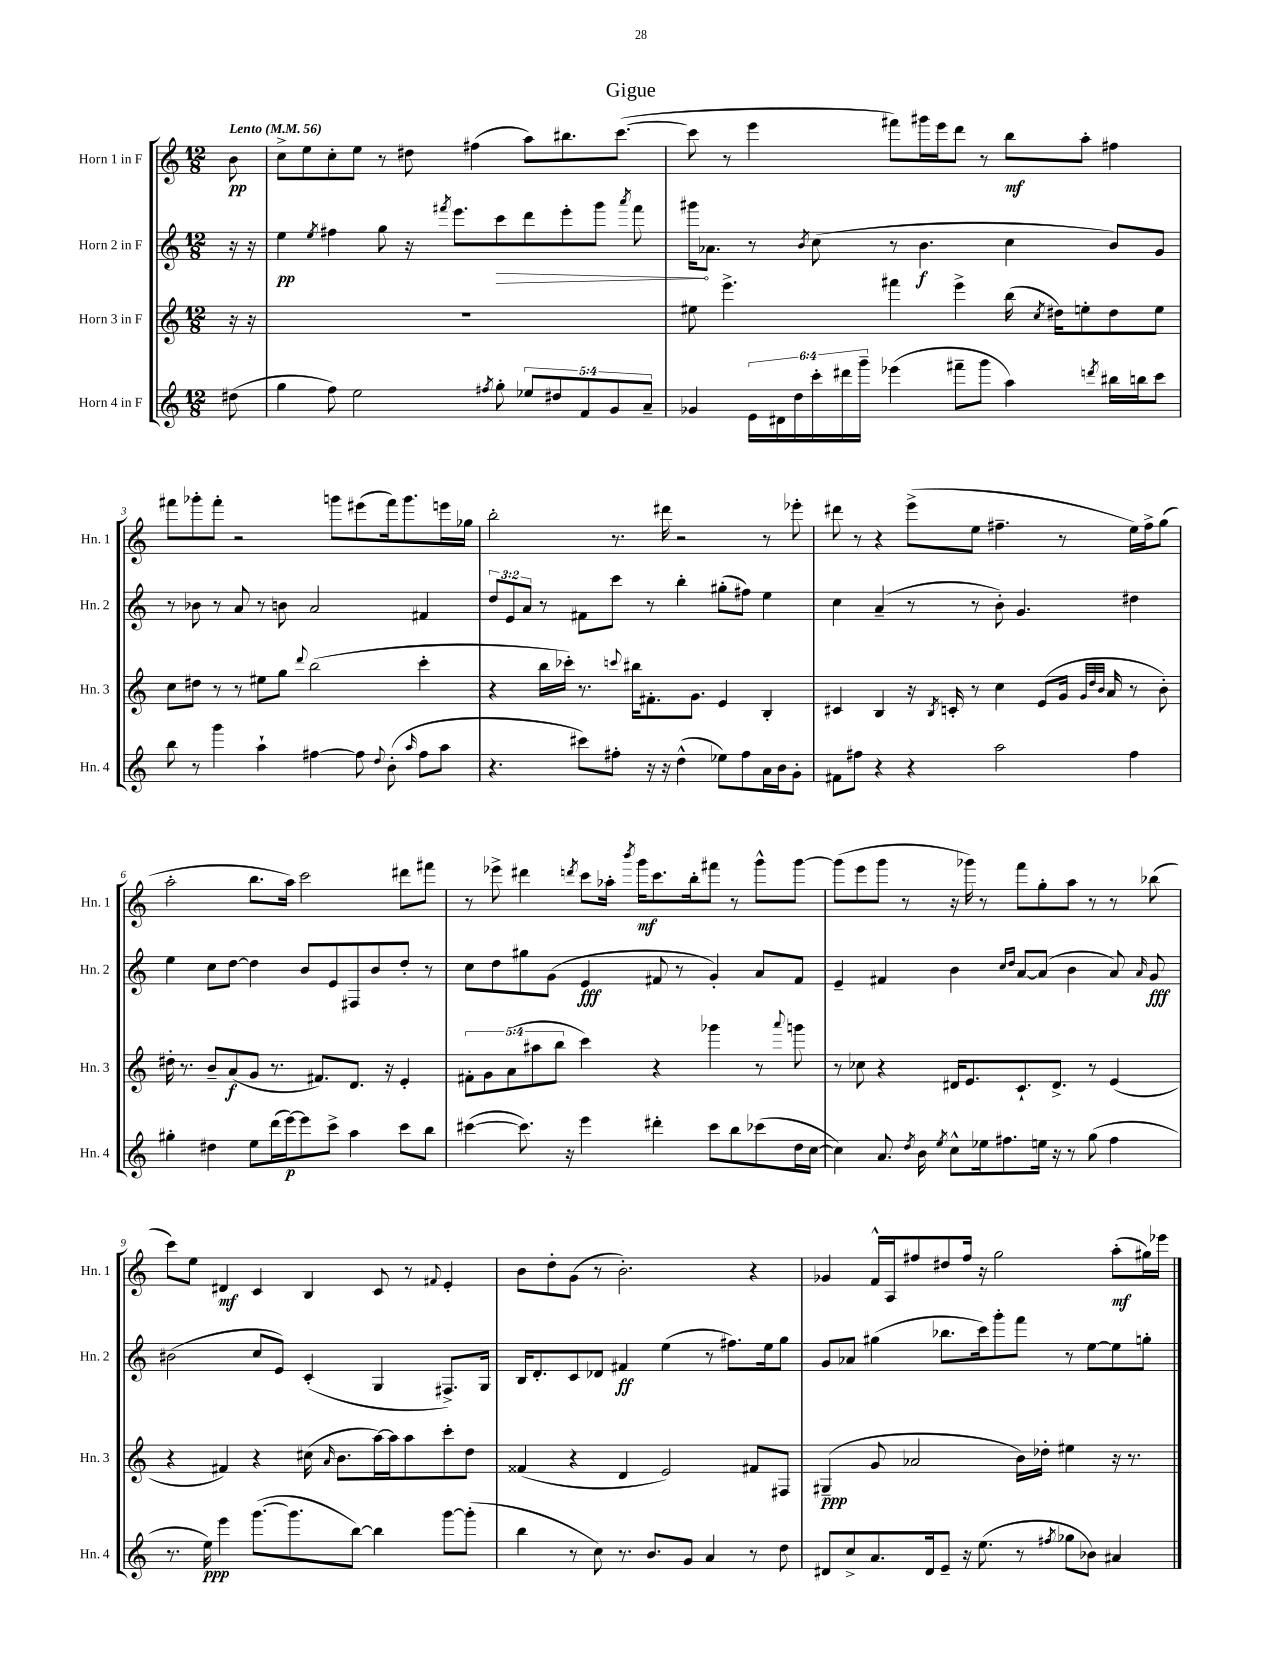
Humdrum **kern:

**kern	**dynam	**kern	**dynam	**kern	**dynam	**kern	**dynam
*part4	*part4	*part3	*part3	*part2	*part2	*part1	*part1
*staff4	*staff4	*staff3	*staff3	*staff2	*staff2	*staff1	*staff1
*I"Horn 4 in F	*	*I"Horn 3 in F	*	*I"Horn 2 in F	*	*I"Horn 1 in F	*
*I'Hn. 4	*	*I'Hn. 3	*	*I'Hn. 2	*	*I'Hn. 1	*
*clefG2	*	*clefG2	*	*clefG2	*	*clefG2	*
*k[]	*	*k[]	*	*k[]	*	*k[]	*
*M12/8	*	*M12/8	*	*M12/8	*	*M12/8	*
*MM56	*	*MM56	*	*MM56	*	*MM56	*
=	=	=	=	=	=	=	=
!	!	!	!	!	!	!LO:TX:a:B:t=Lento	!
(8dd#X\	.	16r	.	16r	.	8b\	pp
.	.	16r	.	16r	.	.	.
=1	=1	=1	=1	=1	=1	=1	=1
4gg\	.	1.r	.	4ee\	pp	8cc^\L	.
.	.	.	.	.	.	8ee\	.
.	.	.	.	8qee/	.	.	.
8ff\)	.	.	.	4ff#X\	.	8cc'\	.
2ee\	.	.	.	.	.	8ee\J	.
.	.	.	.	8gg\	.	8r	.
.	.	.	.	16r	.	8dd#X\	.
.	.	.	.	8qfff#X/	.	.	.
.	.	.	.	8.eee\L	.	.	.
.	.	.	.	.	.	(4ff#X\	.
8qff#X/	.	.	.	.	.	.	.
!	!	!	!	!	!LO:HP:b	!	!
8gg'\	.	.	.	8ccc\	>	.	.
10ee-X/L	.	.	.	8ddd\	.	8aa\L)	.
10dd#X/	.	.	.	.	.	.	.
.	.	.	.	8eee'\	.	8.bb#X\	.
10f/	.	.	.	.	.	.	.
.	.	.	.	8ggg\J	.	.	.
10g/	.	.	.	.	.	.	.
.	.	.	.	.	.	([8.ccc\J	.
.	.	.	.	8qaaa/	.	.	.
.	.	.	.	8fff#\	.	.	.
10a~/J	.	.	.	.	.	.	.
=2	=2	=2	=2	=2	=2	=2	=2
4g-X/	.	8ee#X\	.	16ggg#X\KL	.	8ccc\]	.
.	.	.	.	8.a-X\J	]	.	.
.	.	4.eee^\	.	.	.	8r	.
24e\LL	.	.	.	8r	.	4eee\	.
24d#X\	.	.	.	.	.	.	.
24dd\	.	.	.	.	.	.	.
.	.	.	.	8qb/	.	.	.
24ccc'\	.	.	.	(8cc\	.	.	.
24ddd#X\	.	.	.	.	.	.	.
24ggg~\JJ	.	.	.	.	.	.	.
(4eee-X\	.	4fff#X\	.	8r	.	8fff#X\L)	.
.	.	.	.	4.b\	f	16ggg#X\L	.
.	.	.	.	.	.	16eee\J	.
8fff#X~\L	.	4eee^\	.	.	.	8ddd\J	.
8ggg\J	.	.	.	.	.	8r	.
4aa\)	.	(16bb\	.	4cc\	.	8bb\L	mf
.	.	8qcc/	.	.	.	.	.
.	.	16dd#X\KL)	.	.	.	.	.
.	.	8een'\	.	.	.	8aa'\J	.
8qdddn/	.	.	.	.	.	.	.
16bb#X\LL	.	8dd#\	.	8b/L)	.	4ff#X\	.
16bbn\J	.	.	.	.	.	.	.
8ccc\J	.	8ee\J	.	8g/J	.	.	.
!!LO:LB:g=z
=3	=3	=3	=3	=3	=3	=3	=3
8bb\	.	8cc\L	.	8r	.	8fff#X\L	.
8r	.	8dd#X\J	.	8b-X\	.	8ggg-X'\	.
4ggg\	.	8r	.	8r	.	8fff#'\J	.
.	.	8r	.	8a/	.	2r	.
4aa`\	.	8ee#X\L	.	8r	.	.	.
.	.	8gg\J	.	8bn\	.	.	.
.	.	8qqddd/	.	.	.	.	.
[4ff#X\	.	(2bb\	.	2a/	.	.	.
.	.	.	.	.	.	8gggn\L	.
8ff#\]	.	.	.	.	.	(8eee#X\	.
8qqdd/	.	.	.	.	.	.	.
(8b'\	.	.	.	.	.	16fff#\k)	.
.	.	.	.	.	.	8.ggg\	.
16qqaa/	.	.	.	.	.	.	.
8ff#\L	.	4ccc'\	.	4f#X/	.	.	.
8aa\J	.	.	.	.	.	16eeen\L	.
.	.	.	.	.	.	16gg-X\JJ	.
=4	=4	=4	=4	=4	=4	=4	=4
4.r	.	4r	.	12dd/L	.	2bb'\	.
.	.	.	.	12e/	.	.	.
.	.	.	.	12a/J	.	.	.
.	.	16bb\LL	.	8r	.	.	.
.	.	16ccc-X'\JJ)	.	.	.	.	.
8ccc#X\L)	.	8.r	.	8f#X\L	.	.	.
8ff#X'\J	.	.	.	8ccc\J	.	8.r	.
.	.	8qqcccn/	.	.	.	.	.
.	.	16bb#X\KL	.	.	.	.	.
16r	.	8.f#X'\	.	8r	.	.	.
16r	.	.	.	.	.	16ddd#X\	.
(4dd^^\	.	.	.	4bb'\	.	2r	.
.	.	8.g\J	.	.	.	.	.
8ee-X\L)	.	4e/	.	(8gg#X'\L	.	.	.
8ff#\	.	.	.	8ff#X\J)	.	.	.
16a\L	.	4B'/	.	4ee\	.	8r	.
16b\J	.	.	.	.	.	.	.
8g'\J	.	.	.	.	.	8eee-X'\	.
=5	=5	=5	=5	=5	=5	=5	=5
8f#X\L	.	4c#X/	.	4cc\	.	8ddd#X\	.
8ff#X\J	.	.	.	.	.	8r	.
4r	.	4B/	.	(4a~/	.	4r	.
4r	.	16r	.	8r	.	(8eee^\L	.
.	.	8qB/	.	.	.	.	.
.	.	16cn'/	.	.	.	.	.
.	.	8r	.	8r	.	8ee\J	.
2aa\	.	4cc\	.	8b'\)	.	4.ff#X~\	.
.	.	.	.	4.g/	.	.	.
.	.	(8e/L	.	.	.	.	.
.	.	16g/Jk	.	.	.	8r	.
.	.	32qqg/LLL	.	.	.	.	.
.	.	32qqdd/	.	.	.	.	.
.	.	32qqb/JJJ	.	.	.	.	.
.	.	16a/	.	.	.	.	.
4ff#\	.	8r	.	4dd#X\	.	16ee\LL)	.
.	.	.	.	.	.	16ff#^\J	.
.	.	8b'\)	.	.	.	(8gg\J	.
!!LO:LB:g=z
=6	=6	=6	=6	=6	=6	=6	=6
4gg#X'\	.	16dd#X'\	.	4ee\	.	2aa'\	.
.	.	8.r	.	.	.	.	.
4dd#X\	.	8b~/L	.	8cc\L	.	.	.
.	.	(8a/	f	[8dd\J	.	.	.
8ee\L	.	8g/J	.	4dd\]	.	8.bb\L	.
(16ddd\L	.	8.r	.	.	.	.	.
[16eee\J)	p	.	.	.	.	16aa\Jk)	.
8eee\]	.	.	.	8b/L	.	2ccc\	.
.	.	8.f#X/L)	.	.	.	.	.
8ccc^\J	.	.	.	8e/	.	.	.
4aa\	.	8.d/J	.	8F#X/	.	.	.
.	.	.	.	8b/	.	.	.
.	.	16r	.	.	.	.	.
8ccc\L	.	4e'/	.	8dd'/J	.	8ddd#X\L	.
8bb\J	.	.	.	8r	.	8fff#X\J	.
=7	=7	=7	=7	=7	=7	=7	=7
([4ccc#X\	.	10f#X'\L	.	8cc\L	.	8r	.
.	.	10g\	.	.	.	.	.
.	.	.	.	8dd\	.	8eee-X^\	.
.	.	(10a\	.	.	.	.	.
8.ccc#\])	.	.	.	8gg#X\	.	4ddd#X\	.
.	.	10aa#X\	.	.	.	.	.
.	.	.	.	(8g\J	.	.	.
.	.	10bb\J	.	.	.	.	.
16r	.	.	.	.	.	.	.
.	.	.	.	.	.	8qdddn/	.
4eee\	.	4ccc\)	.	4e/	fff	8ccc\L	.
.	.	.	.	.	.	16aa-X'\Jk	.
.	.	.	.	.	.	8qbbb/	.
.	.	.	.	.	.	16ggg\KL	mf
4ddd#X'\	.	4r	.	8f#X/	.	8.ccc\	.
.	.	.	.	8r	.	.	.
.	.	.	.	.	.	16bb'\k	.
8ccc#\L	.	4ggg-X\	.	4g'/)	.	8fff#X\J	.
8bb\	.	.	.	.	.	8r	.
(8ccc-X\	.	8r	.	8a/L	.	8ggg^^\L	.
.	.	8qqaaa/	.	.	.	.	.
16dd\L	.	8gggn\	.	8f#/J	.	[8ggg\J	.
[16cc\JJ	.	.	.	.	.	.	.
=8	=8	=8	=8	=8	=8	=8	=8
4cc\])	.	8r	.	4e~/	.	(8ggg\L]	.
.	.	8cc-X\	.	.	.	8eee\	.
8.a/	.	4r	.	4f#X/	.	8ggg\J	.
.	.	.	.	.	.	8r	.
8qdd/	.	.	.	.	.	.	.
16b\	.	.	.	.	.	.	.
8qee/	.	.	.	.	.	.	.
8cc^^\L	.	16d#X/KL	.	4b\	.	16r	.
.	.	8.e/	.	.	.	16ggg-X\)	.
16ee-X\k	.	.	.	.	.	8r	.
8.ff#X\	.	.	.	.	.	.	.
.	.	.	.	16qqcc/LL	.	.	.
.	.	.	.	16qqdd/JJ	.	.	.
.	.	8.c`/	.	[8a/L	.	8fff\L	.
16een\Jk	.	.	.	(8a/J]	.	8gg'\	.
16r	.	8.d#^/J	.	.	.	.	.
8r	.	.	.	4b\	.	8aa\J	.
(8gg\	.	8r	.	.	.	8r	.
4ff#\	.	(4e/	.	8a/)	.	8r	.
.	.	.	.	16qqa/	.	.	.
.	.	.	.	8g/	fff	(8bb-X\	.
!!LO:LB:g=z
=9	=9	=9	=9	=9	=9	=9	=9
8.r	.	4r	.	(2b#X\	.	8ccc\L)	.
.	.	.	.	.	.	8ee\J	.
16ee\)	ppp	.	.	.	.	.	.
4eee\	.	4f#X/)	.	.	.	4d#X/	mf
([8.ggg\L	.	4r	.	8cc/L	.	4c/	.
.	.	.	.	8e/J)	.	.	.
8.ggg\]	.	.	.	.	.	.	.
.	.	(16cc#X\	.	(4c'/	.	4B/	.
.	.	16qqa/	.	.	.	.	.
.	.	8.b\L	.	.	.	.	.
[8bb\J)	.	.	.	.	.	.	.
4bb\]	.	[16aa\L)	.	4G/	.	8c/	.
.	.	16aa\J]	.	.	.	.	.
.	.	8aa\	.	.	.	8r	.
.	.	.	.	.	.	8qqf#X/	.
[8ggg\L	.	8ccc'\	.	8.F#X^/L)	.	4e'/	.
(8ggg'\J]	.	8dd\J	.	.	.	.	.
.	.	.	.	16G/Jk	.	.	.
=10	=10	=10	=10	=10	=10	=10	=10
4bb\	.	(4f##X/	.	16B/KL	.	8b\L	.
.	.	.	.	8.d'/	.	.	.
.	.	.	.	.	.	8dd'\	.
8r	.	4r	.	8c/	.	(8g\J	.
8cc\)	.	.	.	8d-X/J	.	8r	.
8.r	.	4d/	.	4f#X/	ff	2.b'\)	.
8.b/L	.	.	.	.	.	.	.
.	.	2e/)	.	(4ee\	.	.	.
8g/J	.	.	.	.	.	.	.
4a/	.	.	.	8r	.	.	.
.	.	.	.	8.ff#X\L)	.	.	.
8r	.	8f#X/L	.	.	.	4r	.
.	.	.	.	16ee\k	.	.	.
8dd\	.	8F#X/J	.	8gg\J	.	.	.
=11	=11	=11	=11	=11	=11	=11	=11
8d#X/L	.	(4G#X~/	ppp	8g/L	.	4g-X/	.
8cc^/	.	.	.	8a-X/J	.	.	.
8.a/	.	8g/	.	(4gg#X\	.	16f^^/LL	.
.	.	.	.	.	.	16A/J	.
.	.	2a-X/	.	.	.	8ff#X/	.
16d#/k	.	.	.	.	.	.	.
8e~/J	.	.	.	8.bb-X\L	.	8dd#X/	.
16r	.	.	.	.	.	16ff#/Jk	.
(8.ee\	.	.	.	16ccc\k)	.	16r	.
.	.	.	.	8ggg'\	.	2gg\	.
8r	.	16b\LL)	.	8fff\J	.	.	.
.	.	16dd-X'\JJ	.	.	.	.	.
8qff#X/	.	.	.	.	.	.	.
8gg-X\L	.	4ee#X\	.	8r	.	.	.
8b-X\J)	.	.	.	[8ee\L	.	.	.
4a#X/	.	16r	.	8ee\]	.	(8aa'\L	mf
.	.	8.r	.	.	.	.	.
.	.	.	.	8ggn'\J	.	16gg#X\L)	.
.	.	.	.	.	.	16eee-X\JJ	.
==	==	==	==	==	==	==	==
*-	*-	*-	*-	*-	*-	*-	*-
